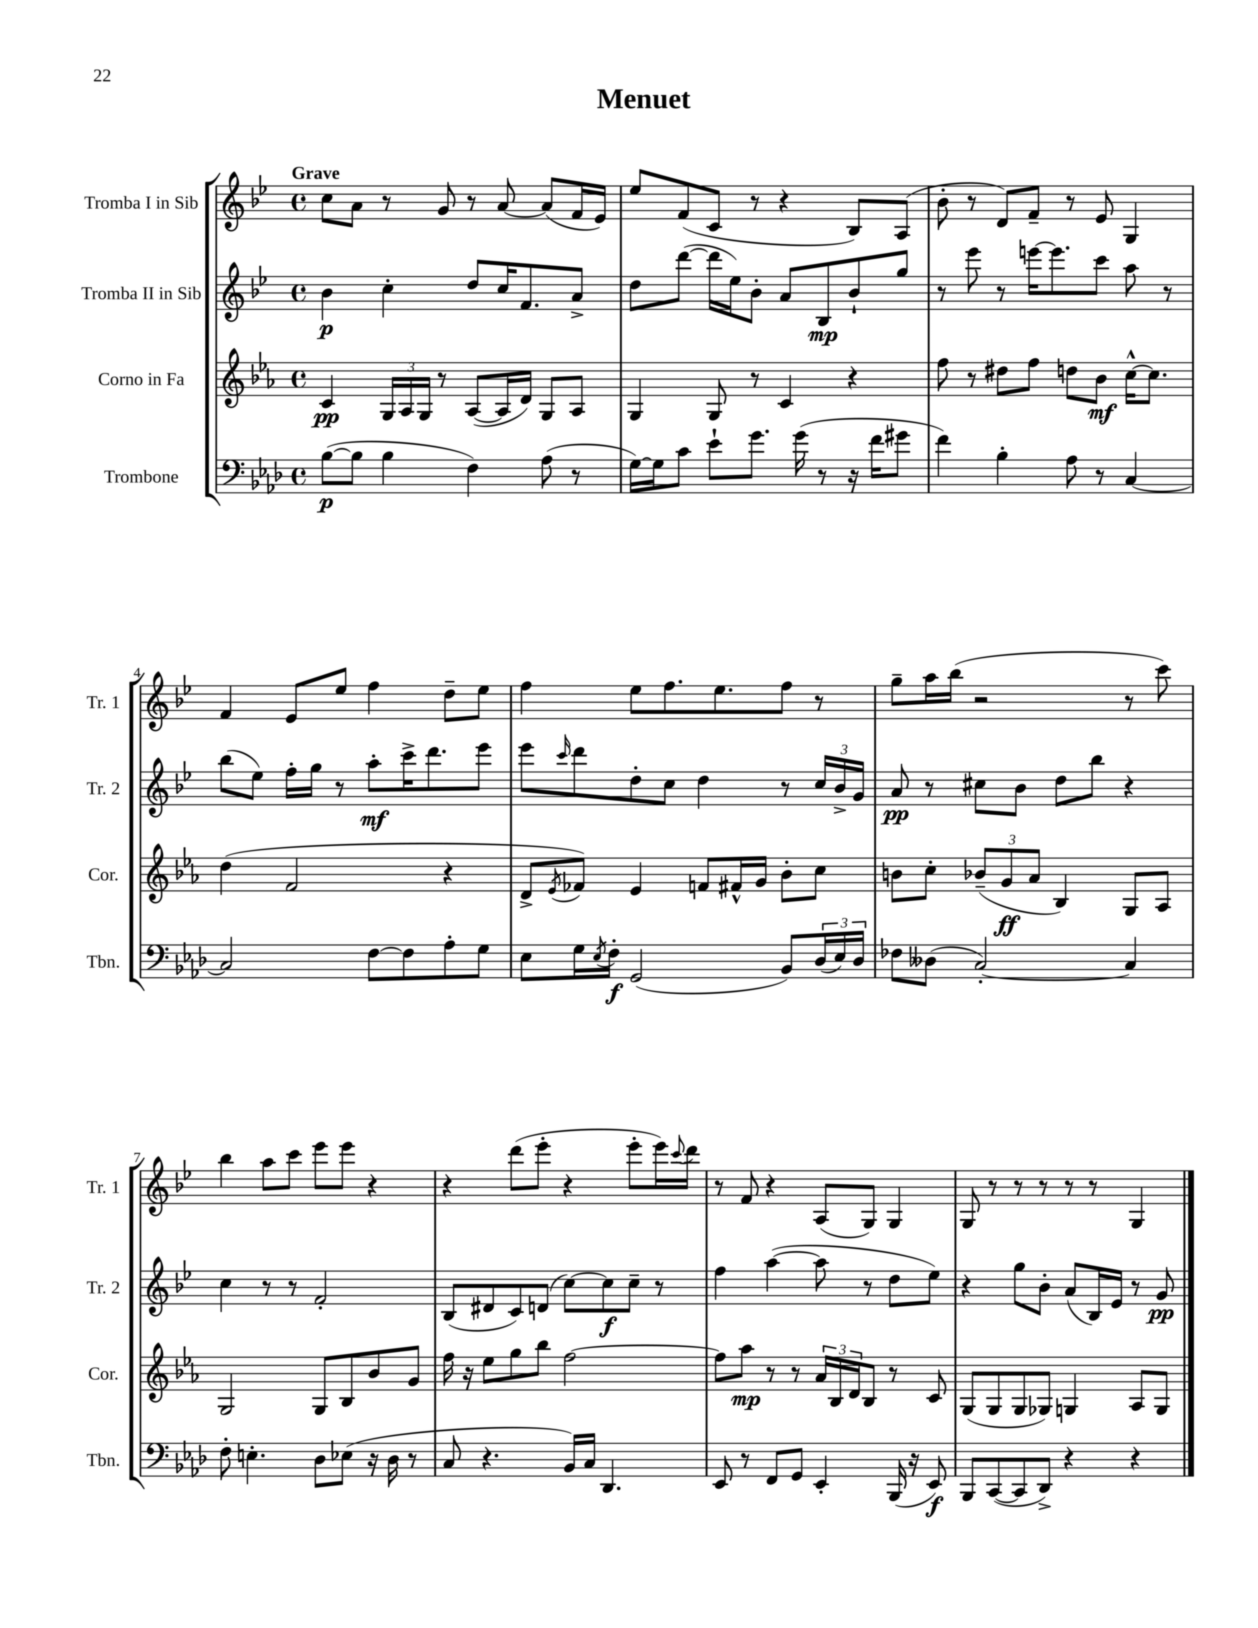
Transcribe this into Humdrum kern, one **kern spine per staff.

**kern	**kern	**kern	**kern
*staff4	*staff3	*staff2	*staff1
*clefF4	*clefG2	*clefG2	*clefG2
*k[b-e-a-d-]	*k[b-e-a-]	*k[b-e-]	*k[b-e-]
*M4/4	*M4/4	*M4/4	*M4/4
*met(c)	*met(c)	*met(c)	*met(c)
([8B-	4c	4b-	8cc
8B-]	.	.	8a
4B-	24G	4cc'	8r
.	24A-	.	.
.	24G	.	.
.	8r	.	8g
4F)	([8A-	8dd	8r
.	16A-]	16cc	[8a
.	16d)	8.f	.
(8A-	8G	.	(8a]
8r	8A-	8a^	16f
.	.	.	16e-)
=	=	=	=
[16G)	4G	8dd	8ee-
16G]	.	.	.
8c	.	([8ddd	(8f
8e-`	8G	16ddd]	8c
.	.	16ee-)	.
8.g	8r	8b-'	8r
.	4c	8a	4r
(16g	.	.	.
8r	.	8B-	.
16r	4r	8b-`	8B-)
16f	.	.	.
8g#	.	8gg	(8A
=	=	=	=
4f)	8ff	8r	8b-'
.	8r	8eee-	8r
4B-'	8dd#	8r	8d)
.	8ff	[16eee	8f~
.	.	8.eee]	.
8A-	8dd	.	8r
8r	8b-	8ccc	8e-
[4C	[16cc^^	8aa	4G
.	8.cc]	.	.
.	.	8r	.
=	=	=	=
2C]	(4dd	(8bb-	4f
.	.	8ee-)	.
.	2f	16ff'	8e-
.	.	16gg	.
.	.	8r	8ee-
[8F	.	8aa'	4ff
8F]	.	16ccc^	.
.	.	8.ddd	.
8A-'	4r	.	8dd~
8G	.	8eee-	8ee-
=	=	=	=
8E-	8d^	8eee-	4ff
.	8qe-	16qqccc	.
16G	8f-)	8ddd	.
8qE-	.	.	.
16F'	.	.	.
(2GG	4e-	8dd'	8ee-
.	.	8cc	8.ff
.	8f	4dd	.
.	.	.	8.ee-
.	16f#^^	.	.
.	16g	.	.
8BB-)	8b-'	8r	8ff
(24D-	8cc	24cc	8r
24E-)	.	24b-^	.
24D-	.	24g	.
=	=	=	=
8F-	8b	8a	8gg~
(8D--	8cc'	8r	16aa
.	.	.	(16bb-
[2C')	(12b-~	8cc#	2r
.	12g	.	.
.	.	8b-	.
.	12a-	.	.
.	4B-)	8dd	.
.	.	8bb-	.
4C]	8G	4r	8r
.	8A-	.	8ccc)
=	=	=	=
8F'	2G	4cc	4bb-
4.E'	.	.	.
.	.	8r	8aa
.	.	8r	8ccc
8D-	8G	2f'	8eee-
(8E-	8B-	.	8eee-
16r	8b-	.	4r
16D-	.	.	.
8r	8g	.	.
=	=	=	=
8C	16ff	(8B-	4r
.	16r	.	.
4.r	8ee-	8d#	.
.	8gg	8c)	(8ddd
.	8bb-	(8d	8eee-'
16BB-)	[2ff	[8cc)	4r
16C	.	.	.
4.DD-	.	8cc]	.
.	.	8cc~	8eee-'
.	.	8r	16eee-)
.	.	.	8qqccc
.	.	.	16ddd
=	=	=	=
8EE-	8ff]	4ff	8r
8r	8aa-	.	8f
8FF	8r	([4aa	4r
8GG	8r	.	.
4EE-'	24a-	8aa]	(8A
.	24B-	.	.
.	24d	.	.
.	8B-	8r	8G)
(16BBB-	8r	8dd	4G
16r	.	.	.
8EE-)	8c	8ee-)	.
=	=	=	=
8BBB-	(8G	4r	8G
([8CC	8G	.	8r
8CC]	8G	8gg	8r
8DD-^)	8G-)	8b-'	8r
4r	4G	(8a	8r
.	.	16B-)	8r
.	.	16e-	.
4r	8A-	8r	4G
.	8G	8g	.
==	==	==	==
*-	*-	*-	*-
